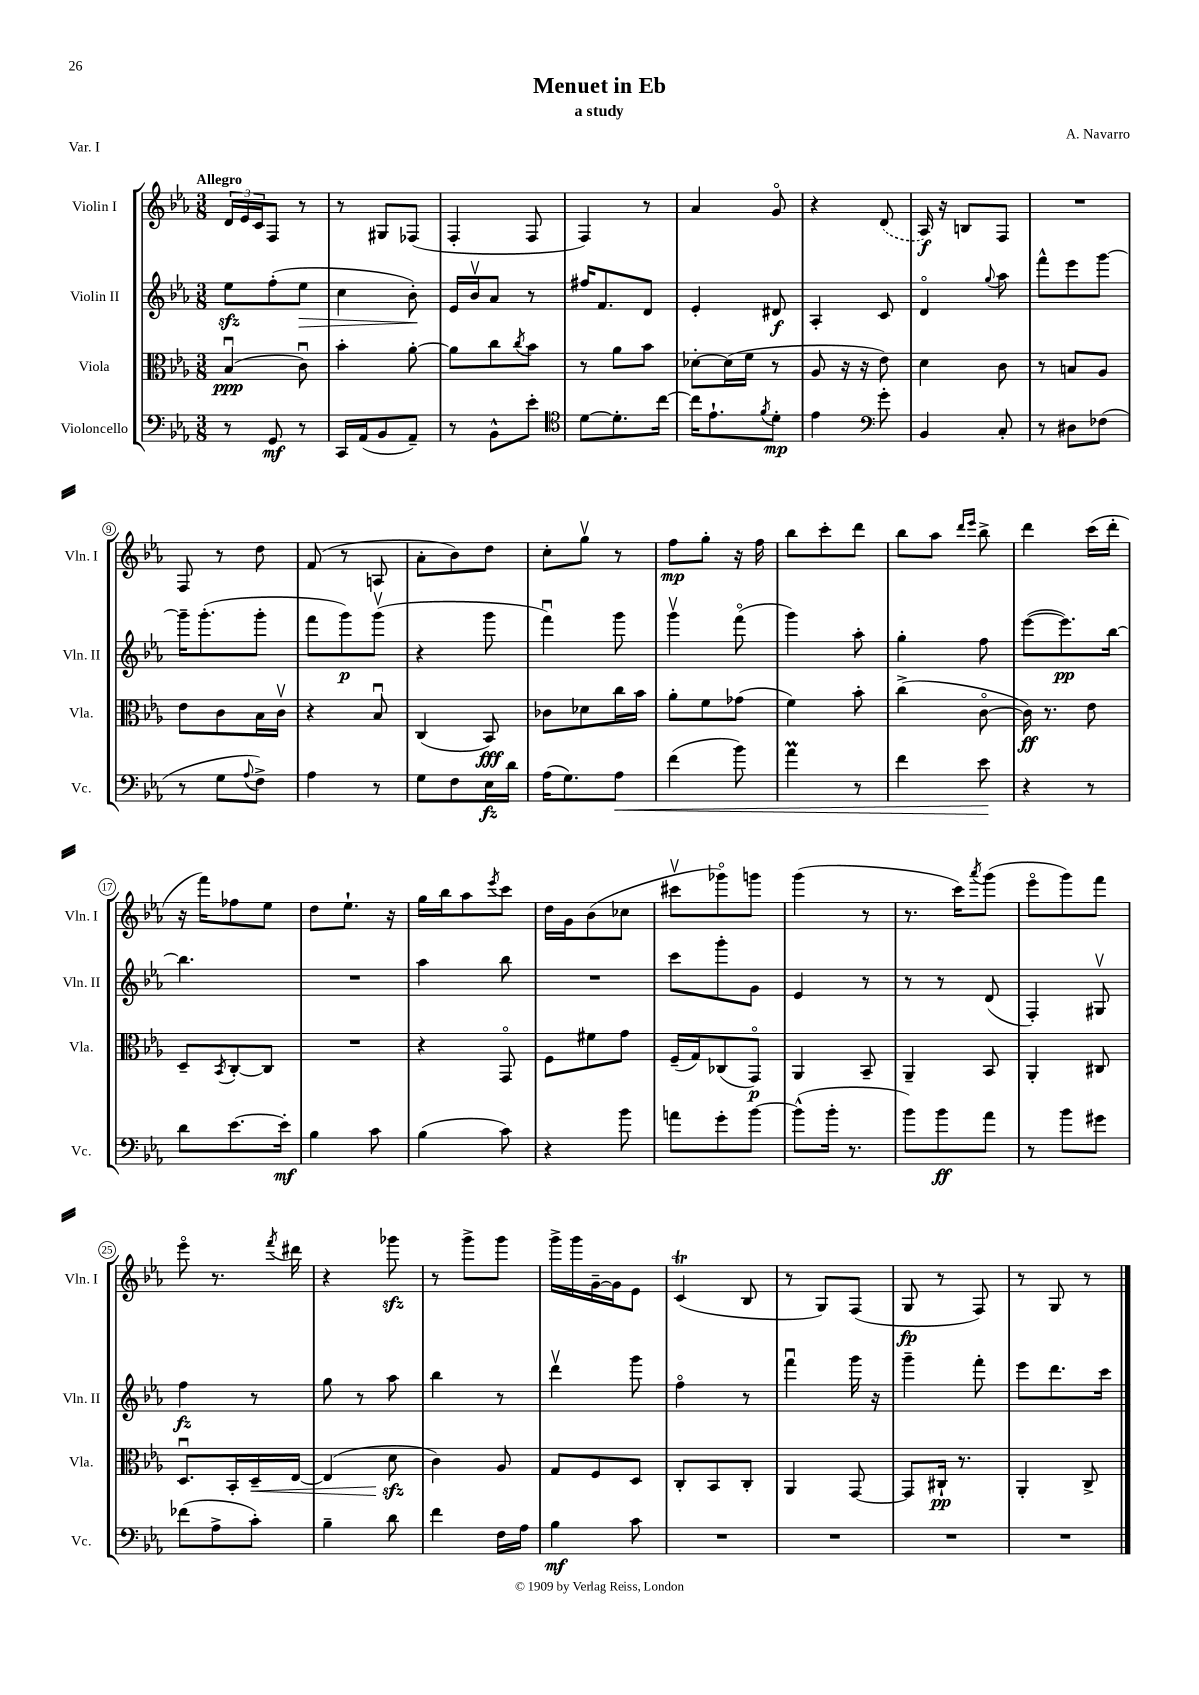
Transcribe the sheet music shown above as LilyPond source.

\header { title = "Menuet in Eb" composer = "A. Navarro" subtitle = "a study" piece = "Var. I" }
<<
\new StaffGroup <<
\new Staff = "s0" \with { instrumentName = "Violin I" shortInstrumentName = "Vln. I" } {
    \clef treble \key ees \major \numericTimeSignature \time 3/8 \tempo "Allegro"
    \tuplet 3/2 { d'16 ees'16 c'16 } f8 r8 |
    r8 gis8 fes8( |
    f4-. f8 |
    f4) r8 |
    aes'4 g'8\flageolet |
    r4 \once \slurDashed d'8( |
    aes16\f) r16 b8 f8 |
    R4. |
    f8 r8 d''8 |
    f'8( r8 a8 |
    aes'8-. bes'8) d''8 |
    c''8-. g''8\upbow r8 |
    f''8\mp g''8-. r16 f''16 |
    bes''8 c'''8-. d'''8 |
    bes''8 aes''8 \grace { d'''16 ees'''16 } bes''8-> |
    d'''4 c'''16( d'''16-. |
    r16 f'''16) fes''8 ees''8 |
    d''8 ees''8.-! r16 |
    g''16 bes''16 aes''8 \acciaccatura { ees'''8 } c'''8 |
    d''16 g'16 bes'8( ces''8 |
    cis'''8\upbow ges'''8\flageolet) g'''8 |
    g'''4( r8 |
    r8. c'''16) \acciaccatura { aes'''8 } g'''8( |
    ees'''8\flageolet g'''8) f'''8 |
    ees'''8\flageolet r8. \acciaccatura { f'''8 } dis'''16 |
    r4 ges'''8\sfz |
    r8 g'''8-> g'''8 |
    g'''16-> g'''16 g'16~-- g'16 ees'8 |
    c'4\trill( bes8 |
    r8 g8) f8( |
    g8\fp r8 f8) |
    r8 g8 r8 \bar "|." |
}
\new Staff = "s1" \with { instrumentName = "Violin II" shortInstrumentName = "Vln. II" } {
    \clef treble \key ees \major \numericTimeSignature \time 3/8
    ees''8\sfz f''8-.( ees''8\> |
    c''4 bes'8-.\!) |
    ees'16 bes'16\upbow aes'8 r8 |
    fis''16 f'8. d'8 |
    ees'4-. dis'8\f |
    aes4-. c'8 |
    d'4\flageolet \appoggiatura { g''8 } aes''8 |
    f'''8-^ ees'''8 g'''8~ |
    g'''16-- g'''8.-.( g'''8-. |
    f'''8 g'''8\p) g'''8\upbow( |
    r4 g'''8 |
    f'''4\downbow) g'''8 |
    g'''4\upbow f'''8\flageolet( |
    g'''4) aes''8-. |
    g''4-. f''8 |
    ees'''8~( ees'''8.\pp) bes''16~ |
    bes''4. |
    R4. |
    aes''4 bes''8 |
    R4. |
    c'''8 g'''8-. g'8 |
    ees'4 r8 |
    r8 r8 d'8( |
    f4-.) gis8\upbow |
    f''4\fz r8 |
    g''8 r8 aes''8 |
    bes''4 r8 |
    d'''4\upbow g'''8 |
    f''4\flageolet r8 |
    f'''4\downbow g'''16 r16 |
    g'''4-- f'''8-. |
    ees'''8 d'''8. c'''16 \bar "|." |
}
\new Staff = "s2" \with { instrumentName = "Viola" shortInstrumentName = "Vla." } {
    \clef alto \key ees \major \numericTimeSignature \time 3/8
    bes4\downbow\ppp( c'8\downbow) |
    bes'4-. aes'8~-. |
    aes'8 c''8 \acciaccatura { c''8 } bes'8 |
    r8 aes'8 bes'8 |
    des'8~-. des'16( f'16 r8 |
    aes8 r16 r16 ees'8) |
    d'4 c'8 |
    r8 b8 aes8 |
    ees'8 c'8 bes16 c'16\upbow |
    r4 bes8\downbow |
    c4( bes,8\fff) |
    ces'8 des'8 c''16 bes'16 |
    aes'8-. f'8 ges'8( |
    f'4) bes'8-. |
    c''4->( c'8~\flageolet |
    c'16\ff) r8. ees'8 |
    d8-- \acciaccatura { bes,8 } c8~-. c8 |
    R4. |
    r4 g,8\flageolet |
    f8 fis'8 g'8 |
    f16--( g16) ces8( g,8\flageolet\p) |
    aes,4 bes,8-- |
    aes,4-- bes,8 |
    aes,4-. cis8 |
    d8.\downbow bes,16-. d16--\< ees16~ |
    ees4( d'8\sfz\! |
    c'4) aes8 |
    g8 f8 d8 |
    c8-. bes,8 c8-. |
    aes,4 g,8~ |
    g,8 cis16-!\pp r8. |
    aes,4-. c8-> \bar "|." |
}
\new Staff = "s3" \with { instrumentName = "Violoncello" shortInstrumentName = "Vc." } {
    \clef bass \key ees \major \numericTimeSignature \time 3/8
    r8 g,8\mf r8 |
    c,16 aes,16( bes,8 aes,8--) |
    r8 bes,8-^ ees'8-. |
    \clef tenor d'8~ d'8.-. c''16~ |
    c''16 ees'8.-! \acciaccatura { f'8 } d'8-.\mp |
    ees'4 \clef bass g'8-. |
    bes,4 c8-. |
    r8 dis8 fes8( |
    r8 g8 \appoggiatura { aes8 } f8->) |
    aes4 r8 |
    g8 f8 ees16\fz d'16 |
    aes16( g8.) aes8\< |
    f'4( bes'8) |
    aes'4\prall r8 |
    f'4 ees'8\! |
    r4 r8 |
    d'8 ees'8.~ ees'16-.\mf |
    bes4 c'8 |
    bes4( c'8) |
    r4 bes'8 |
    a'8 g'8-. bes'8~ |
    bes'8-^( bes'16-. r8. |
    bes'8) bes'8\ff aes'8 |
    r8 bes'8 gis'8 |
    fes'8( aes8-> c'8-.) |
    bes4-- d'8 |
    f'4 f16 aes16 |
    bes4\mf c'8 |
    R4. |
    R4. |
    R4. |
    R4. \bar "|." |
}
>>
>>
\layout { \context { \Score \override BarNumber.stencil = #(make-stencil-circler 0.1 0.3 ly:text-interface::print) } }
